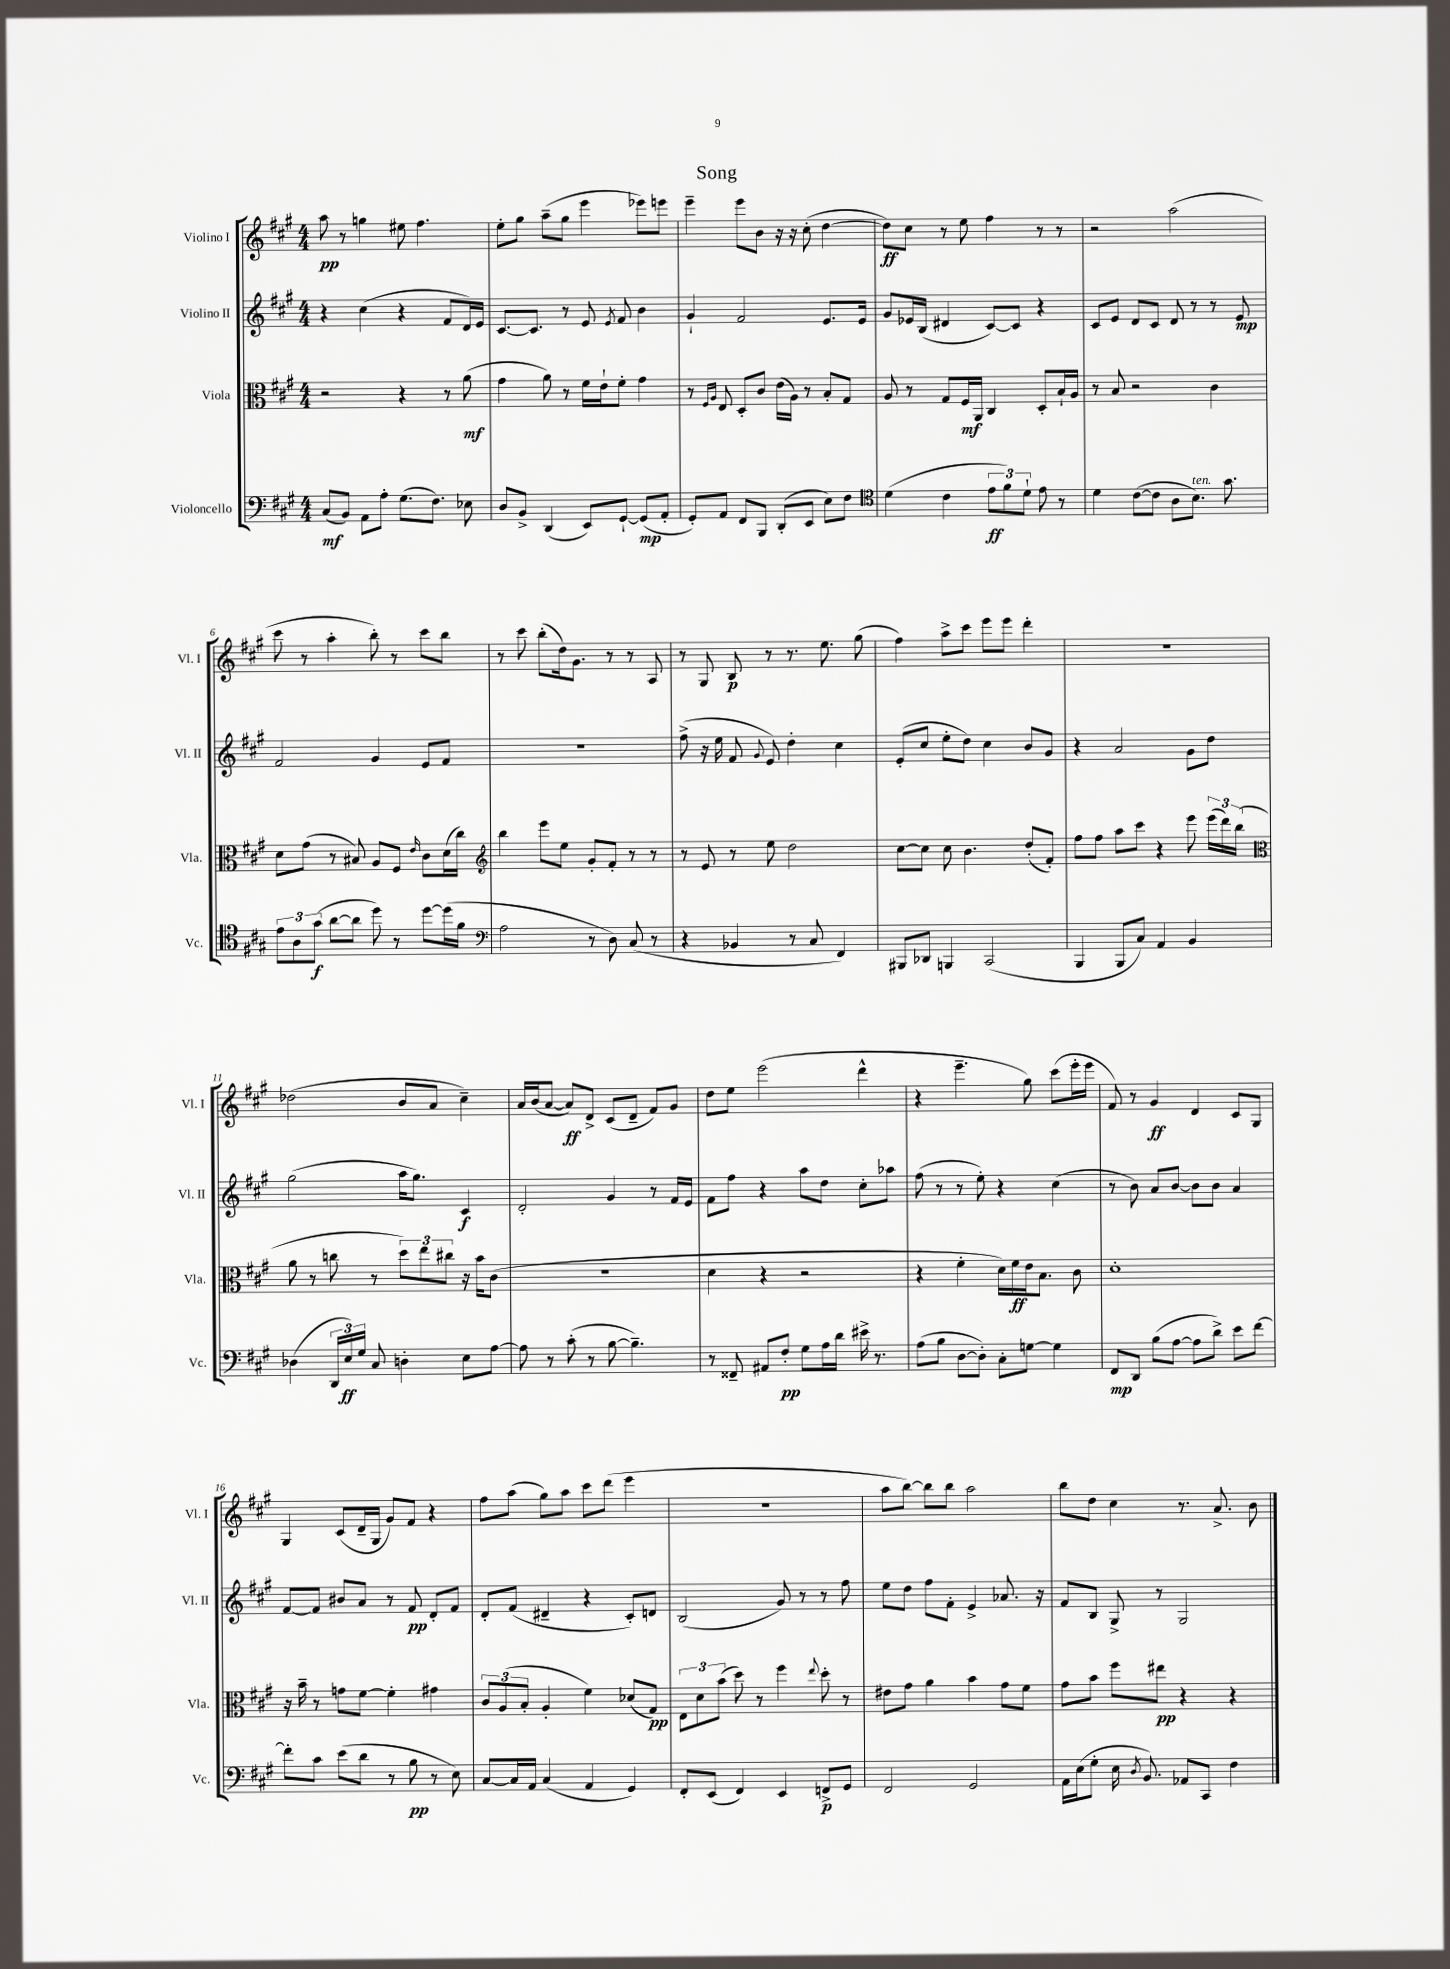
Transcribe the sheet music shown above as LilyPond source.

\header { title = "Song" }
<<
\new StaffGroup <<
\new Staff = "s0" \with { instrumentName = "Violino I" shortInstrumentName = "Vl. I" } {
    \clef treble \key a \major \numericTimeSignature \time 4/4
    \autoBeamOff a''8\pp r8 g''4 eis''8 fis''4. |
    e''8[-. gis''8] a''8[--( gis''8] e'''4 ees'''8[) e'''8] |
    e'''4-- e'''8[ b'8] r16 r16 cis''8-.( d''4~ |
    d''8[\ff) cis''8] r8 e''8 fis''4 r8 r8 |
    r2 a''2( |
    cis'''8 r8 a''4-. b''8-.) r8 cis'''8[ b''8] |
    r8 cis'''8 b''8[-.( d''16) gis'8.] r8 r8 a8 |
    r8 gis8 b8\p r8 r8. e''8. gis''8( |
    fis''4) a''8[-> cis'''8] e'''8[ e'''8] d'''4-. |
    R1 |
    des''2( b'8[ a'8] cis''4--) |
    a'16[ b'16( a'8]~ a'8[\ff) d'8]-> cis'8[( d'8]-- fis'8[) gis'8] |
    d''8[ e''8] e'''2( d'''4-^ |
    r4 e'''4.-- gis''8) cis'''8[( e'''16-. e'''16] |
    fis'8) r8 gis'4\ff d'4 cis'8[ gis8] |
    gis4 cis'8[( d'16-- gis16] gis'8[) fis'8] r4 |
    fis''8[ a''8]( gis''8[) a''8] cis'''8[ d'''8]( e'''4 |
    r1 |
    a''8[ b''8]~) b''8[ b''8] a''2 |
    b''8[ d''8] cis''4 r8. a'8.-> b'8 \bar "|." |
}
\new Staff = "s1" \with { instrumentName = "Violino II" shortInstrumentName = "Vl. II" } {
    \clef treble \key a \major \numericTimeSignature \time 4/4
    \autoBeamOff r4 cis''4( r4 fis'8[ d'16) e'16] |
    cis'8.[~ cis'8.] r8 e'8 \acciaccatura { e'8 } fis'8 b'4 |
    gis'4-! fis'2 e'8.[ e'16] |
    gis'8[ ees'16 b16]( dis'4 cis'8[~) cis'8] r4 |
    cis'8[ e'8] d'8[ cis'8] d'8 r8 r8 e'8\mp |
    fis'2 gis'4 e'8[ fis'8] |
    R1 |
    fis''8->( r16 e''16 fis'8 \appoggiatura { gis'8 } e'8) d''4-. cis''4 |
    e'8[-.( cis''8] e''8[-. d''8]) cis''4 b'8[ gis'8] |
    r4 a'2 gis'8[ d''8] |
    gis''2( a''16[ gis''8.]) cis'4\f |
    d'2-. gis'4 r8 fis'16[ e'16] |
    fis'8[ fis''8] r4 a''8[ d''8] cis''8[-. aes''8] |
    fis''8( r8 r8 e''8-.) r4 cis''4( |
    r8 b'8) a'8[ b'8]~ b'8[ b'8] a'4 |
    fis'8[~ fis'8] bis'8[ a'8] r8 fis'8\pp d'8[-. fis'8] |
    d'8[-. fis'8]( dis'4-- r4 cis'8[-.) d'8] |
    b2( gis'8) r8 r8 fis''8 |
    e''8[ d''8] fis''8[ fis'8]-. e'4-> aes'8. r16 |
    fis'8[ b8] gis8-> r8 gis2 \bar "|." |
}
\new Staff = "s2" \with { instrumentName = "Viola" shortInstrumentName = "Vla." } {
    \clef alto \key a \major \numericTimeSignature \time 4/4
    \autoBeamOff r2 r4 r8 a'8\mf( |
    gis'4 a'8) r8 fis'16[ e'16-! fis'8]-. gis'4 |
    r8 \grace { fis16[ a16] } e8 d8[-. cis'8] e'16[( a16]) r8 b8[-. gis8] |
    a8 r8 gis8[ fis16\mf a,16] cis4 d8[-. b16-! a16] |
    r8 b8 r2 cis'4 |
    d'8[ gis'8]( r8 bis8) a8[ fis8] \grace { e'16 } cis'8[ d'16( cis''16]) |
    \clef treble b''4 e'''8[ e''8] gis'8[-. fis'8]-. r8 r8 |
    r8 e'8 r8 e''8 d''2 |
    cis''8[~ cis''8] cis''8 b'4. d''8[-.( fis'8]-.) |
    fis''8[ fis''8] a''8[ cis'''8] r4 e'''8 \tuplet 3/2 { e'''16[( d'''16) b''16]( } |
    \clef alto a'8 r8 c''8 r8 \tuplet 3/2 { d''8[) e''8 cis''8] } r16 b'16[ cis'8]( |
    r1 |
    d'4 r4 r2 |
    r4 fis'4-. d'16[) fis'16\ff e'16 b8.] cis'8 |
    d'1-. |
    r16 b'16-- r8 g'8[ fis'8]~ fis'4-. gis'4 |
    \tuplet 3/2 { cis'8[ a8( b8]-. } a4-. fis'4) des'8[( gis8]\pp) |
    \tuplet 3/2 { e8[ d'8 b'8]( } d''8) r8 fis''4 \appoggiatura { e''8 } d''8-. r8 |
    eis'8[ gis'8] a'4 b'4 gis'8[ fis'8] |
    gis'8[ b'8] fis''8[ eis''8]\pp r4 r4 \bar "|." |
}
\new Staff = "s3" \with { instrumentName = "Violoncello" shortInstrumentName = "Vc." } {
    \clef bass \key a \major \numericTimeSignature \time 4/4
    \autoBeamOff cis8[\mf( b,8]) a,8[ a8]-. gis8.[( fis8.]) ees8 |
    d8[ b,8]-> d,4( e,8[) gis,8]~-! gis,8[\mp( a,8]-. |
    gis,8[-.) a,8] fis,8[ b,,8] d,8[-.( e,8] e8[) fis8] |
    \clef tenor d'4( cis'4 \tuplet 3/2 { e'8[\ff fis'8) d'8]-! } e'8 r8 |
    d'4 cis'8[~( cis'8] a8[ b8.]^\markup { \italic "ten." }) gis'8. |
    \tuplet 3/2 { e'8[ a8 gis'8]\f( } a'8[~ a'8] d''8) r8 d''8[~ d''16( fis'16] |
    \clef bass a2 r8 d8) cis8( r8 |
    r4 bes,4 r8 cis8 fis,4) |
    bis,,8[ des,8] b,,4 cis,2( |
    b,,4 b,,8[ cis8]) a,4 b,4 |
    des4( \tuplet 3/2 { d,16[ e16\ff) gis16] } cis8 d4-. e8[ a8]~ |
    a8 r8 cis'8-.( r8 b8~ b4.--) |
    r8 fisis,8-- ais,8[ fis8]-.\pp gis8[ a16 d'16] eis'16-> r8. |
    a8[( b8] d8[~ d8]-.) cis8[-. g8]~ g4 |
    fis,8[\mp d,8] b8[( a8]~ a8[ d'8]->) e'8[ fis'8]~ |
    fis'8[-. cis'8] e'8[( d'8] r8 b8\pp r8 e8) |
    cis8[~ cis16 a,16] cis4( a,4 gis,4) |
    fis,8[-. e,8]( fis,4) e,4 f,8[->\p gis,8] |
    fis,2 gis,2 |
    a,16[ e16( gis8]-. e16 \acciaccatura { d8 } b,8.) aes,8[ cis,8] fis4 \bar "|." |
}
>>
>>
